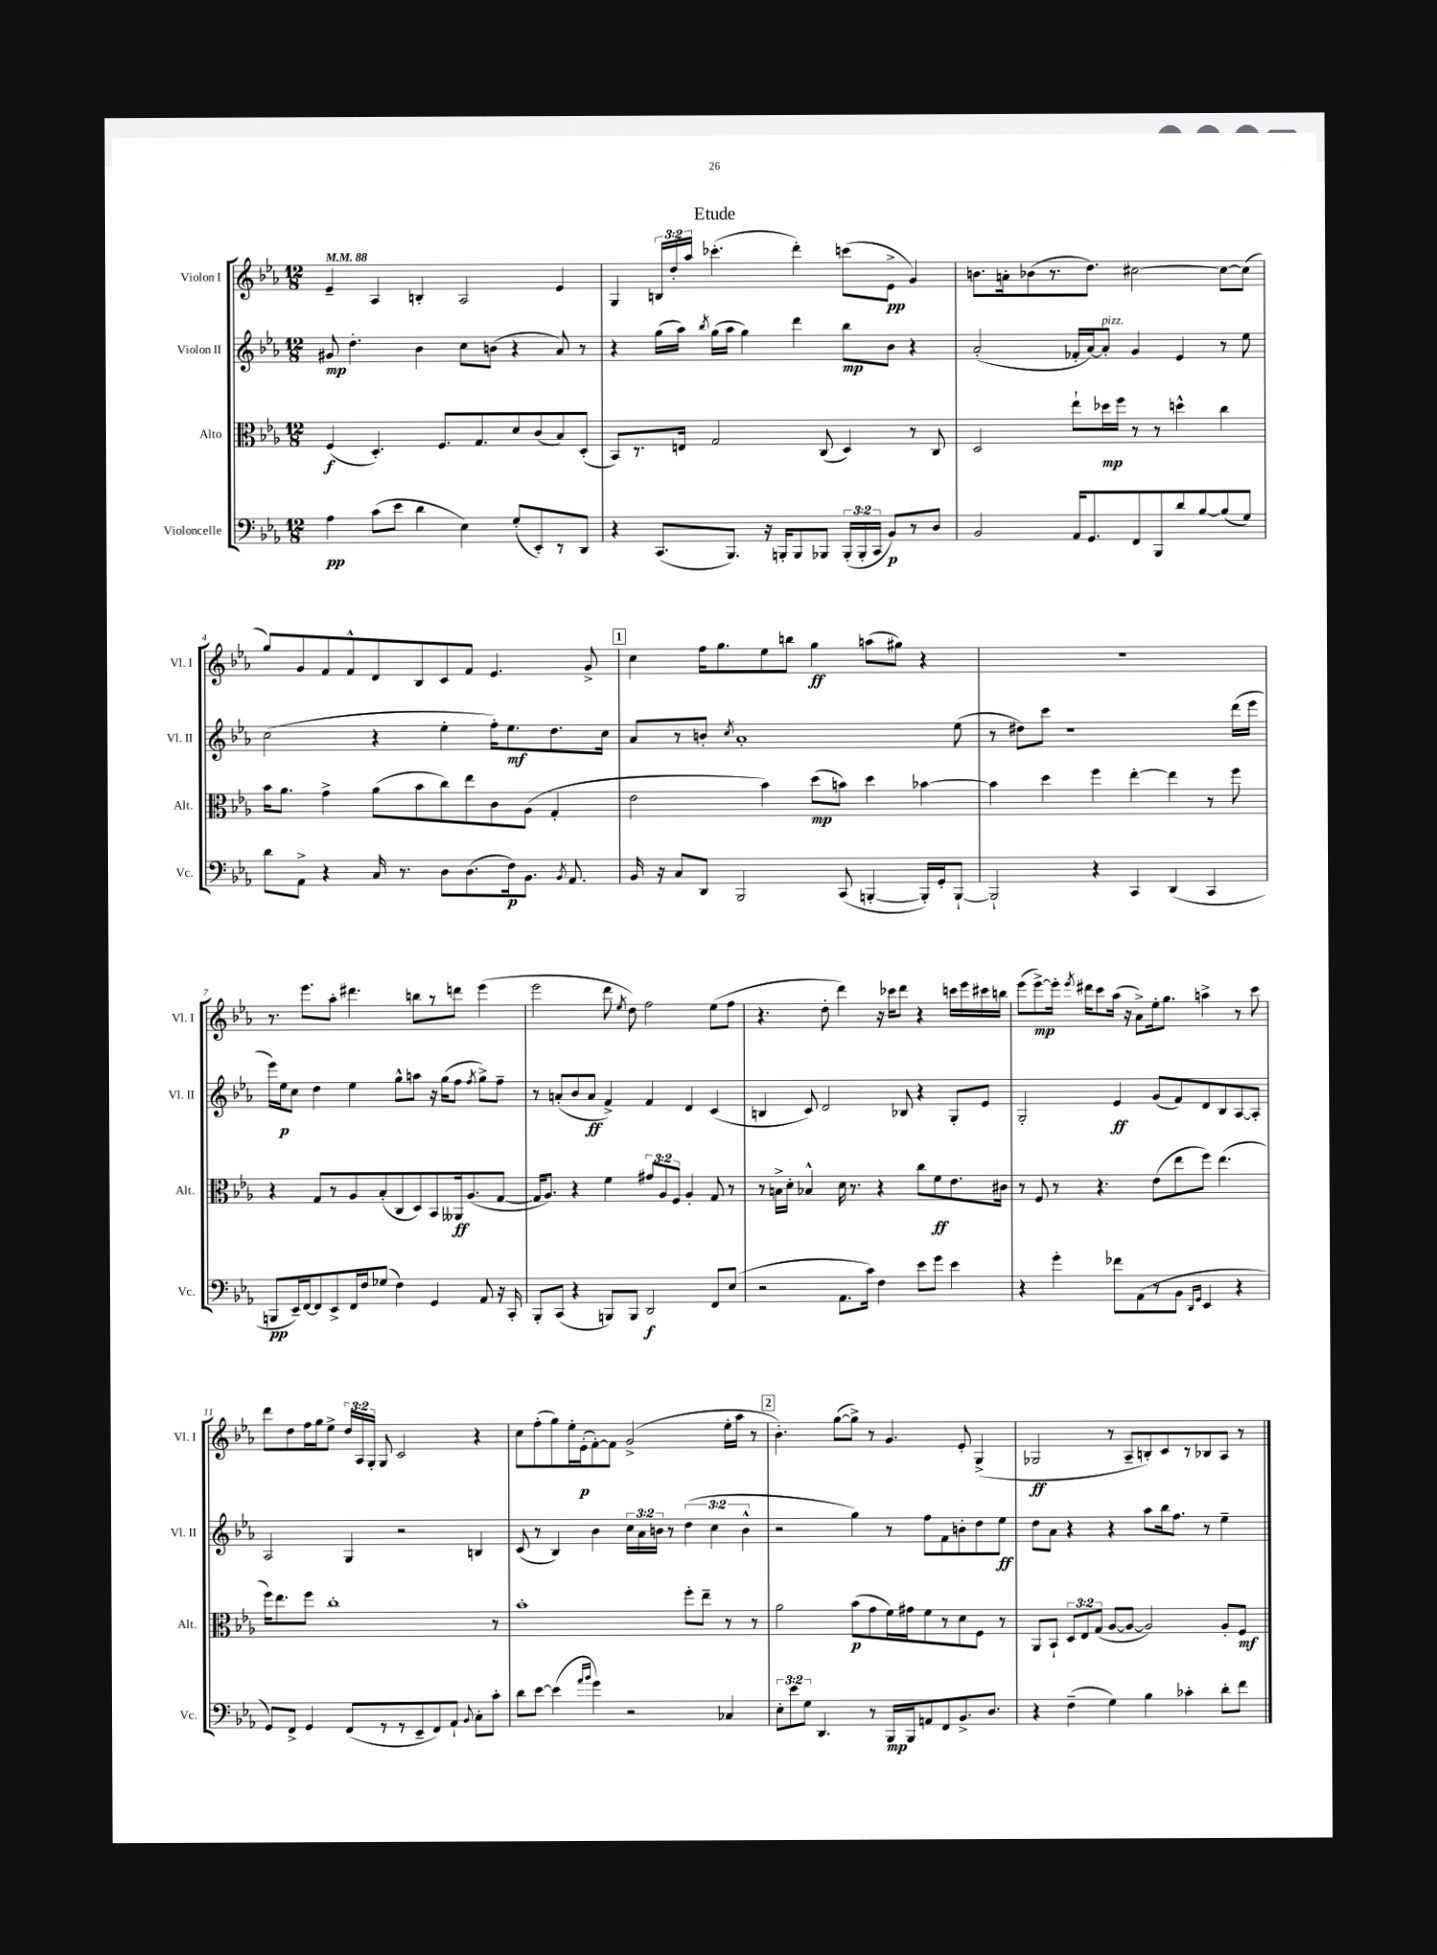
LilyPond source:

\header { title = "Etude" }
<<
\new StaffGroup <<
\new Staff = "s0" \with { instrumentName = "Violon I" shortInstrumentName = "Vl. I" } {
    \clef treble \key ees \major \numericTimeSignature \time 12/8 \override Staff.TupletNumber.text = #tuplet-number::calc-fraction-text \tempo 4 = 88
    \autoBeamOff ees'4-- aes4 b4-. aes2 ees'4 |
    g4 \tuplet 3/2 { b16[ d''16-. aes''16] } ces'''4.-.( d'''4-.) c'''8[( ees'8]->\pp g'4) |
    b'8.[ a'16-. bes'8( r8. d''8.]) cis''2~ cis''8[~ cis''8]( |
    g''8[) g'8 f'8 f'8-^ d'8 bes8 c'8 f'8] ees'4. g'8-> |
    \mark \markup { \box "1" } c''4 f''16[ g''8. ees''8 b''8] g''4\ff a''8[( gis''8]) r4 |
    R1. |
    r8. ees'''8.[ aes''8]-. dis'''4. b''8[ r8 d'''8] ees'''4( |
    ees'''2 d'''8 \acciaccatura { ees''8 } d''8) f''2 ees''8[( f''8] |
    r4. d''8-. d'''4) r16 ces'''16[ d'''8] r4 c'''16[ ees'''16 cis'''16 b''16] |
    ees'''8[( ees'''8~->\mp) ees'''16]-. \acciaccatura { ees'''8 } dis'''16[ c'''8 aes''16]( r16 aes'8[->) ees''16-. g''8.] a''4-> r8 c'''8 |
    d'''8[ d''8 f''16 g''16 ees''8]-> \tuplet 3/2 { d''16[ aes16 g16]-. } g8 c'2 r4 |
    c''8[ f''8-.( g''8) ees''16-. ees'16-.\p( f'8~-.) f'8] g'2->( ees''16[-. aes''16] r8 |
    \mark \markup { \box "2" } bes'4.-.) g''8[~( g''8]->) r8 g'4. ees'8-. g4->( |
    ges2\ff r8 aes8[-- b8-.) c'8 r8 bes8 aes8] r8 \bar "|." |
}
\new Staff = "s1" \with { instrumentName = "Violon II" shortInstrumentName = "Vl. II" } {
    \clef treble \key ees \major \numericTimeSignature \time 12/8 \override Staff.TupletNumber.text = #tuplet-number::calc-fraction-text
    \autoBeamOff gis'8\mp d''4.-. bes'4 c''8[ b'8]( r4 aes'8) r8 |
    r4 g''16[( aes''16]) \acciaccatura { bes''8 } g''16[( aes''16] g''4) d'''4 bes''8[\mp bes'8] r4 |
    aes'2-.( fes'16[-. aes'16~) aes'8]-.^\markup { \italic "pizz." } g'4 ees'4 r8 ees''8 |
    c''2( r4 ees''4-. f''16[-.) ees''8.\mf d''8. c''16] |
    \mark \markup { \box "1" } aes'8[ r8 b'8]-. \acciaccatura { c''8 } aes'1-. ees''8( |
    r8 dis''8[) c'''8] r1 d'''16[( ees'''16] |
    ees'''16[) ees''16\p c''8] d''4 ees''4 g''8[-^ a''8] r16 g''16[( f''8] \acciaccatura { f''8 } g''8[->) f''8]-- |
    r8 a'8[-.( bes'8 a'8]\ff f'4->) f'4 d'4 c'4( |
    b4 c'8) d'2 bes8 r4 g8[-. ees'8] |
    g2-. ees'4\ff g'8[( f'8) d'8 bes8 aes8~ aes8]-. |
    aes2 g4 r2 b4 |
    c'8( r8 bes4) bes'4 \tuplet 3/2 { c''16[ aes'16 b'16] } r8 \tuplet 3/2 { d''4( c''4 b'4-^ } |
    \mark \markup { \box "2" } r2 g''4) r8 f''8[ f'8 b'8-. d''8 ees''8]\ff |
    d''8[ aes'8] r4 r4 aes''8[ bes''16 f''8.] r8 ees''4-- \bar "|." |
}
\new Staff = "s2" \with { instrumentName = "Alto" shortInstrumentName = "Alt." } {
    \clef alto \key ees \major \numericTimeSignature \time 12/8 \override Staff.TupletNumber.text = #tuplet-number::calc-fraction-text
    \autoBeamOff f4\f( d4.-.) f8.[ g8. d'8 c'8( bes8) d8]-.( |
    bes,8[) r8. e16] g2 c8( d4) r8 c8 |
    d2 ees''8[-! des''16\mp f''16] r8 r8 d''4-^ c''4 |
    bes'16[ aes'8.] g'4-> aes'8[( bes'8 c''8) ees''8 c'8 aes8]( g4-. |
    \mark \markup { \box "1" } ees'2 bes'4) d''8[\mp( b'8]) d''4 bes'4~ |
    bes'4 d''4 f''4 ees''4~-. ees''4 r8 f''8 |
    r4 g8[ r8 aes8 bes8-.( c8 d8) bes,8 aeses,16\ff aes8.( g8]~ |
    g16[ aes8.]) r4 f'4 \tuplet 3/2 { gis'8[ aes8 f8] } aes4-. g8 r8 |
    r8 b16[-> d'16]-. bes4-^ d'16 r8. r4 c''8[ f'8\ff ees'8. cis'16] |
    r8 f8 r8 r4. ees'8[( ees''8 f''8]) ees''4.( |
    f''16[) ees''8. f''8] c''1-. r8 |
    bes'1-. f''8[-. ees''8]-- r8 r8 |
    \mark \markup { \box "2" } aes'2 bes'8[\p( g'8 f'16) gis'16 f'8 r8 d'8 f8] r8 |
    aes,8[ bes,8]-! \tuplet 3/2 { d8[ ees8 g8]( } aes8[~ aes8]~ aes2) aes8[-. f8]\mf \bar "|." |
}
\new Staff = "s3" \with { instrumentName = "Violoncelle" shortInstrumentName = "Vc." } {
    \clef bass \key ees \major \numericTimeSignature \time 12/8 \override Staff.TupletNumber.text = #tuplet-number::calc-fraction-text
    \autoBeamOff aes4\pp c'8[( ees'8] d'4 ees4) g8[-.( ees,8-.) r8 d,8] |
    r4 c,8.[( bes,,8.]) r16 b,,16[-. b,,8 bes,,8] \tuplet 3/2 { bes,,16[-.( bes,,16-. c,16] } bes,8[\p) r8 d8] |
    bes,2 aes,16[ g,8. f,8 bes,,8 d'8 bes8~ bes8( g8]) |
    d'8[ aes,8]-> r4 c16 r8. d8[ d8.( f16\p) bes,8.] \acciaccatura { bes,8 } aes,8. |
    \mark \markup { \box "1" } bes,16 r16 c8[ d,8] bes,,2 c,8( b,,4~-. b,,16[-.) g,16-. b,,8]~-! |
    b,,2-! r4 c,4 d,4( c,4 |
    b,,8[\pp ees,16--) f,16~ f,8 ees,8-> f,16 f16 ges8]( f4) g,4 aes,8 r16 c,16-. |
    bes,,8[-. c,8]( r4 b,,8[) b,,8] d,2\f f,8[ ees8]( |
    r2 aes,8.[ c'16]) f4 ees'8[ g'8] ees'4 |
    r4 g'4-. fes'8[ aes,8( r8 bes,8] \grace { d,16[ g,16] } ees,4 r4 |
    g,8[) f,8]-> g,4 f,8[( r8 r8 ees,8-- f,8) aes,8]-! \appoggiatura { bes,8 } c8[-. c'8]-. |
    d'8[ ees'8]~ ees'4( \grace { aes'16[ bes'16] } g'4) r2 ces4 |
    \mark \markup { \box "2" } \tuplet 3/2 { ees8[-. ees'8 g8] } d,4. r8 bes,,16[\mp bes,,16 a,8 f,8 bes,8.-> d8.] |
    r4 f4--( g4) bes4 ces'4-. d'8[-. f'8] \bar "|." |
}
>>
>>
